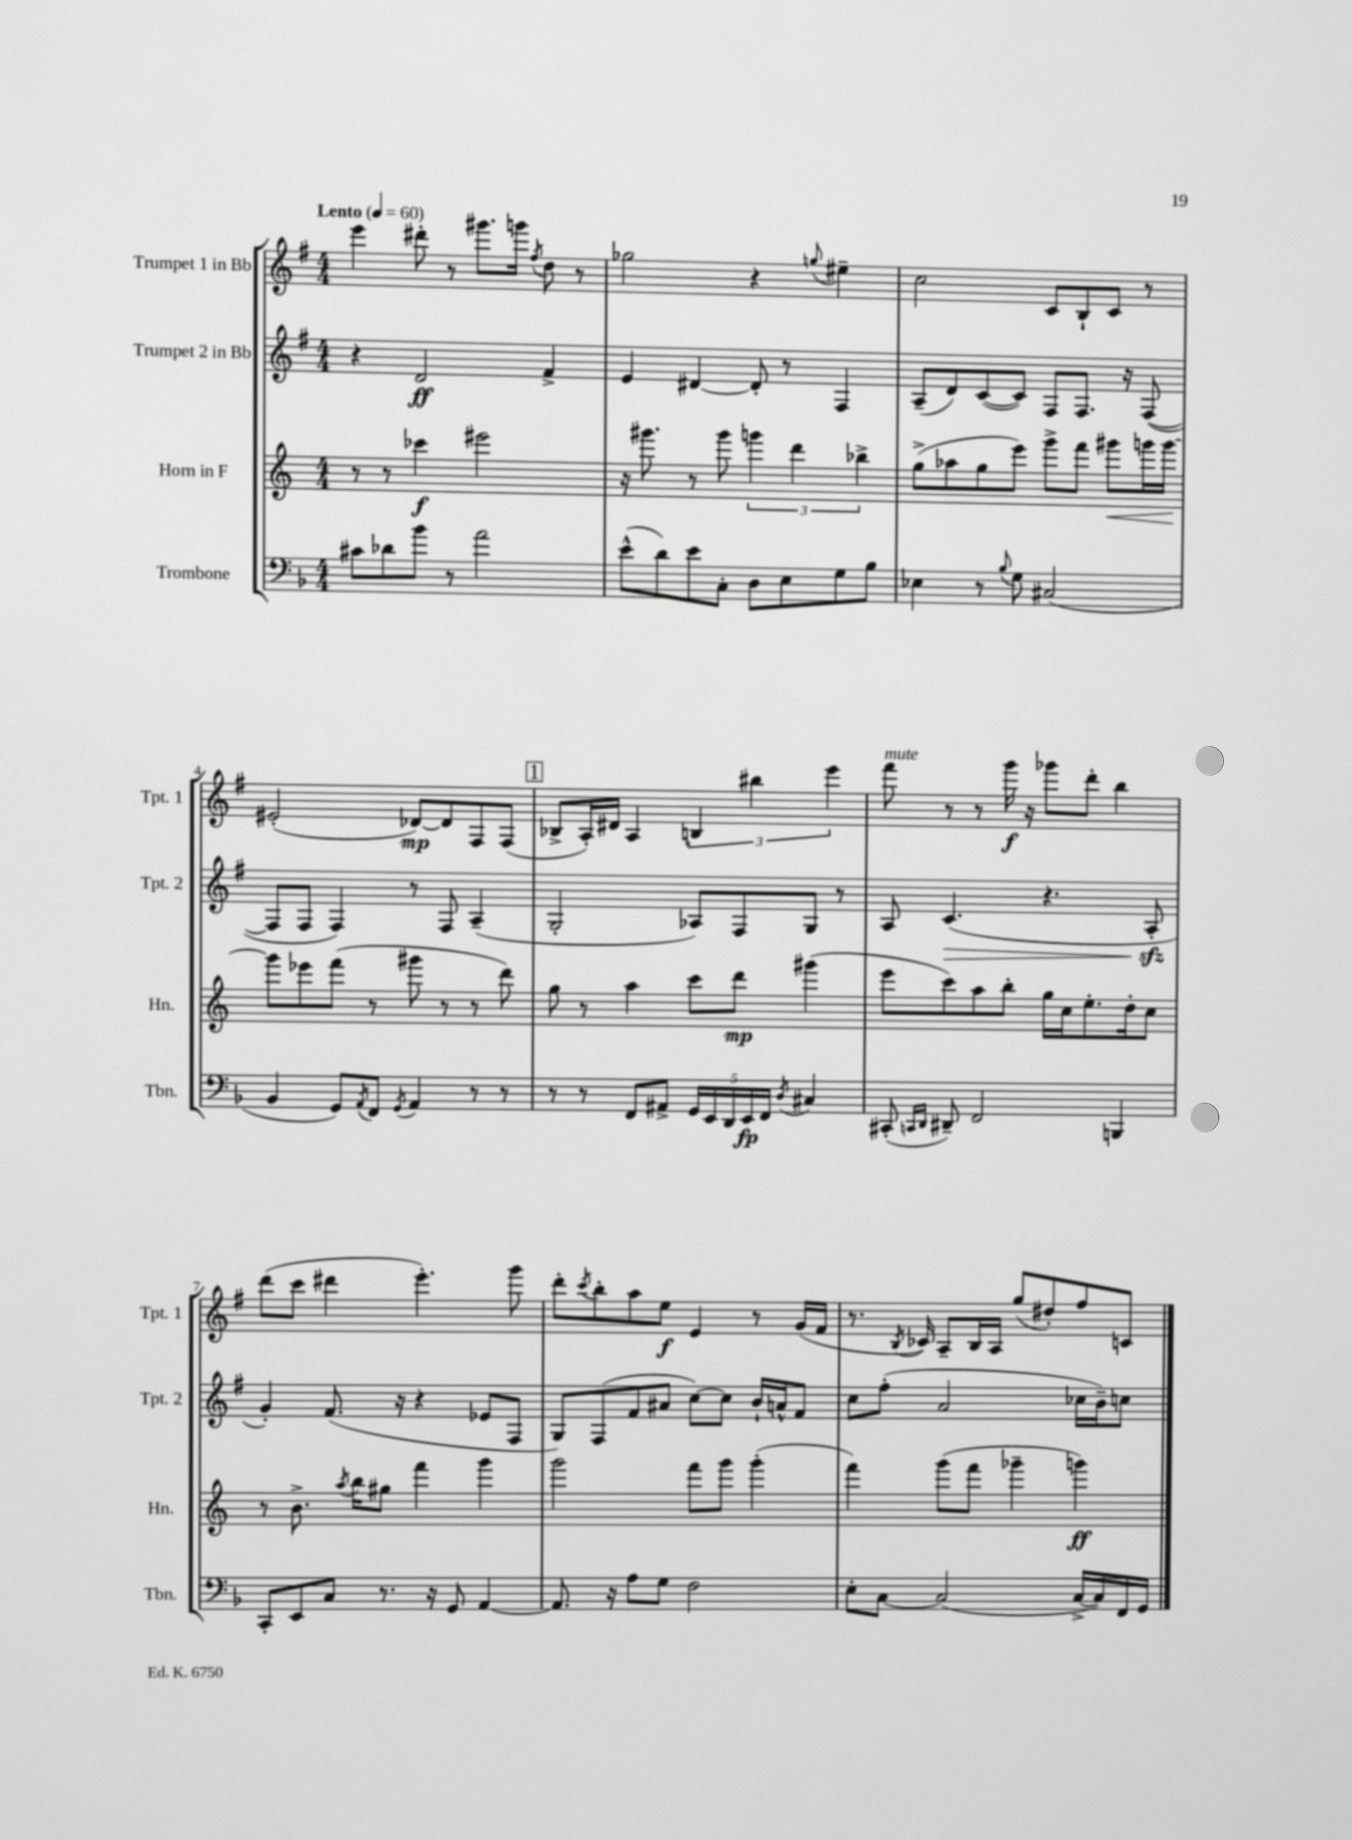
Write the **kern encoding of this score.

**kern	**kern	**kern	**kern
*staff4	*staff3	*staff2	*staff1
*clefF4	*clefG2	*clefG2	*clefG2
*k[b-]	*k[]	*k[f#]	*k[f#]
*M4/4	*M4/4	*M4/4	*M4/4
*MM60	*MM60	*MM60	*MM60
8c#	8r	4r	4eee
8d-	8r	.	.
8b-	4ccc-	2d	8ddd#'
8r	.	.	8r
2a	2eee#	.	8.ggg#
.	.	.	16ggg
.	.	.	8qff#
.	.	4f#^	8dd
.	.	.	8r
=	=	=	=
(8e^^	16r	4e	2gg-
.	8.ggg#	.	.
8d)	.	.	.
8e	8r	[4d#	.
8C'	8ggg#	.	.
8D	6ggg	8d#']	4r
8E	.	8r	.
.	6ddd	.	.
.	.	.	8qqgg
8G	.	4F#	4ee#~
.	6bb-^	.	.
8B-	.	.	.
=	=	=	=
4E-	(8gg^	(8A~	2cc
.	8aa-	8d)	.
8r	8gg	([8c	.
8qqB-	.	.	.
8G	8eee)	8c])	.
(2C#	8ggg^	8F#	8c
.	8fff	8.F#	8B`
.	8ggg#	.	8c
.	.	16r	.
.	16ggg	([8F#	8r
.	[16ggg	.	.
=	=	=	=
4BB-	8ggg]	8F#]	(2e#'
.	8eee-	8F#	.
8GG)	(8fff	4F#)	.
8qAA	.	.	.
8FF	8r	.	.
8qGG	.	.	.
4AA	8ggg#	8r	[8d-)
.	8r	8F#	8d-]
8r	8r	(4A~	8F#
8r	8ddd)	.	(8F#
=	=	=	=
8r	8gg	2G'	8B-^
8r	8r	.	16A')
.	.	.	16d#
8FF	4aa	.	4A
8AA#^	.	.	.
20GG	8ccc	8A-)	6B
20EE	.	.	.
20DD	.	.	.
.	8ddd	8F#	.
20EE	.	.	.
.	.	.	6bb#
20FF	.	.	.
8qD	.	.	.
4C#	(4ggg#	8G	.
.	.	.	6eee
.	.	8r	.
=	=	=	=
(8CC#'	8eee	8A	8fff#
16qqCC	.	.	.
16qqDD	.	.	.
8DD#~)	8ccc)	(4.c	8r
2FF	8aa	.	8r
.	8bb'	.	16ggg
.	.	.	16r
.	16gg	4.r	8ggg-
.	16cc	.	.
.	8.ee'	.	8ddd'
4BBB	.	.	4bb
.	16dd'	.	.
.	8cc	8A'	.
=	=	=	=
8CC'	8r	4g')	(8ddd
8EE	8.b^	.	8ccc
8C	.	(8.f#	4ddd#
.	8qaa	.	.
.	16bb	.	.
8.r	8gg#	.	.
.	.	16r	.
.	4fff	4r	4.eee')
16r	.	.	.
8GG	.	.	.
[4AA	4ggg	8e-	.
.	.	8F#	8ggg
=	=	=	=
8.AA]	2ggg	8G)	8ddd'
.	.	.	8qccc
.	.	(8F#	8bb'
16r	.	.	.
8A	.	8f#	8aa
8G	.	8a#	8ee
2F	8fff	[8cc)	4e
.	8ggg	8cc]	.
.	(4ggg'	16b`	8r
.	.	16a^^	.
.	.	8f#	(16g
.	.	.	16f#
=	=	=	=
8E'	4fff)	8cc	8.r
[8C	.	(8ff#'	.
.	.	.	8qB
.	.	.	16c-)
(2C]	(8ggg	2a	8A~
.	8fff	.	16B
.	.	.	16A
.	4ggg-~	.	(8gg
.	.	.	8dd#')
[16C^	4ggg)	16cc-	8ff#
16C])	.	16b~)	.
16FF	.	8cc	8c
16GG	.	.	.
==	==	==	==
*-	*-	*-	*-
